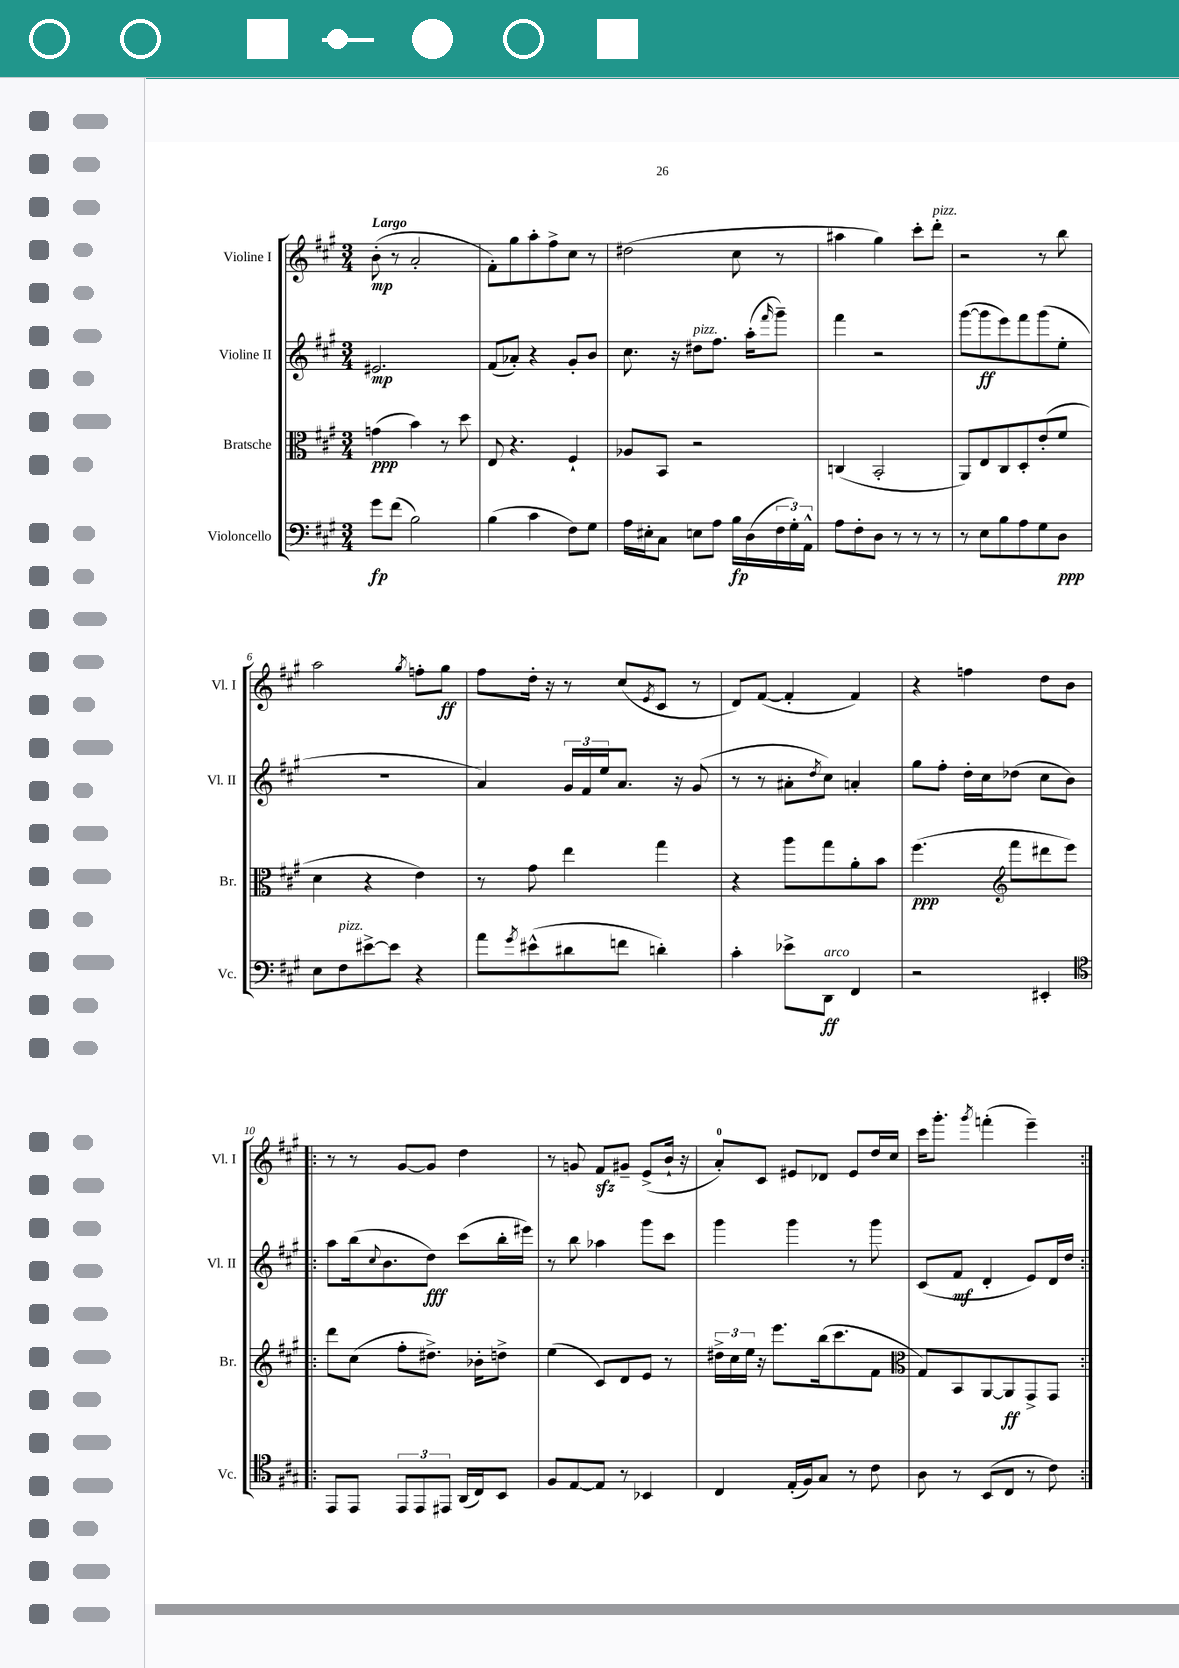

**kern	**kern	**kern	**kern
*staff4	*staff3	*staff2	*staff1
*clefF4	*clefC3	*clefG2	*clefG2
*k[f#c#g#]	*k[f#c#g#]	*k[f#c#g#]	*k[f#c#g#]
*M3/4	*M3/4	*M3/4	*M3/4
8g#	(4g	2.e#	(8b'
(8f#	.	.	8r
2B)	4b)	.	2a'
.	8r	.	.
.	8dd	.	.
=	=	=	=
(4B	8E	(8f#	8f#')
.	4.r	8a-')	8gg#
4c#	.	4r	8aa'
.	.	.	8ff#^
8F#)	4F#`	8g#'	8cc#
8G#	.	8b	8r
=	=	=	=
16A	8A-	8.cc#	(2dd#
16E#'	.	.	.
8C#	8BB	.	.
.	.	16r	.
8E	2r	8dd#	.
8A	.	8.ff#	.
16B	.	.	8cc#
(16D	.	(16aa'	.
.	.	16qqfff#	.
24F#	.	8ggg#~)	8r
24G#')	.	.	.
24AA^^	.	.	.
=	=	=	=
8A	(4C	4fff#	4aa#
8F#'	.	.	.
8D	2BB'	2r	4gg#)
8r	.	.	.
8r	.	.	8ccc#'
8r	.	.	8ddd'
=	=	=	=
8r	8AA)	([8ggg#	2r
8E	8E	8ggg#]	.
8B	8C#	8eee)	.
8A	8D'	8fff#	.
8G#	(8e'	(8ggg#	8r
8D	8f#	8ee'	8bb
=	=	=	=
8E	4d	2.r	2aa
8F#	.	.	.
[8e#^	4r	.	.
8e#]	.	.	.
.	.	.	8qgg#
4r	4e)	.	8ff'
.	.	.	8gg#
=	=	=	=
8a	8r	4a)	8ff#
8qg#	.	.	.
(8e#^^	8g#	.	16dd'
.	.	.	16r
8d#	4ee	24g#	8r
.	.	24f#	.
.	.	24ee	.
8f	.	8.a	(8cc#
.	.	.	8qe
4d')	4gg#	.	8c#
.	.	16r	.
.	.	(8g#	8r
=	=	=	=
4c#'	4r	8r	8d)
.	.	8r	([8f#
8e-^	8aa	8a#'	4f#']
.	.	8qdd	.
8DD	8gg#	8cc#)	.
4FF#	8a'	4a'	4f#)
.	8b	.	.
=	=	=	=
2r	(4.ff#	8gg#	4r
.	.	8ff#'	.
.	.	16dd'	4ff
.	.	16cc#	.
*	*clefG2	*	*
.	8fff#	(8dd-	.
4EE#'	8ddd#	8cc#	8dd
.	8eee)	8b)	8b
=!|:	=!|:	=!|:	=!|:
*clefC4	*	*	*
8EE	8ddd	8aa	8r
8EE	(8cc#	(16bb	8r
.	.	8qqcc#	.
.	.	8.b	.
12EE	8ff#'	.	[8g#
12EE	.	.	.
.	8.dd#^)	8dd)	8g#]
12EE#	.	.	.
(16AA	.	(8ccc#	4dd
16C#)	16b-'	.	.
8BB	8dd^	16bb'	.
.	.	16eee#)	.
=	=	=	=
8F#	(4ee	8r	8r
[8E	.	8bb	8g
8E]	8c#)	4aa-	8f#
8r	8d	.	8g#~
4BB-	8e	8ggg#	(8e^
.	8r	8ccc#	16b`
.	.	.	16r
=	=	=	=
4C#	24dd#^	4ggg#	8a')
.	24cc#	.	.
.	24ee	.	.
.	16r	.	8c#
.	8.eee	.	.
(16E'	.	4ggg#	8e#
16F#)	.	.	.
8G#	(16bb	.	8d-
.	8.ccc#	.	.
8r	.	8r	8e#
8c#	8f#	8ggg#	16dd
.	.	.	16cc#
=	=	=	=
*	*clefC3	*	*
8A	8G#)	(8c#	16ccc#
.	.	.	8.ggg#'
8r	8BB	8f#	.
.	.	.	8qggg#
(8BB	[8AA	4d'	(4fff'
8C#	8AA]	.	.
8r	8GG#^	8e)	4eee~)
8c#)	8GG#	16d	.
.	.	16dd	.
==:|!	==:|!	==:|!	==:|!
*-	*-	*-	*-
